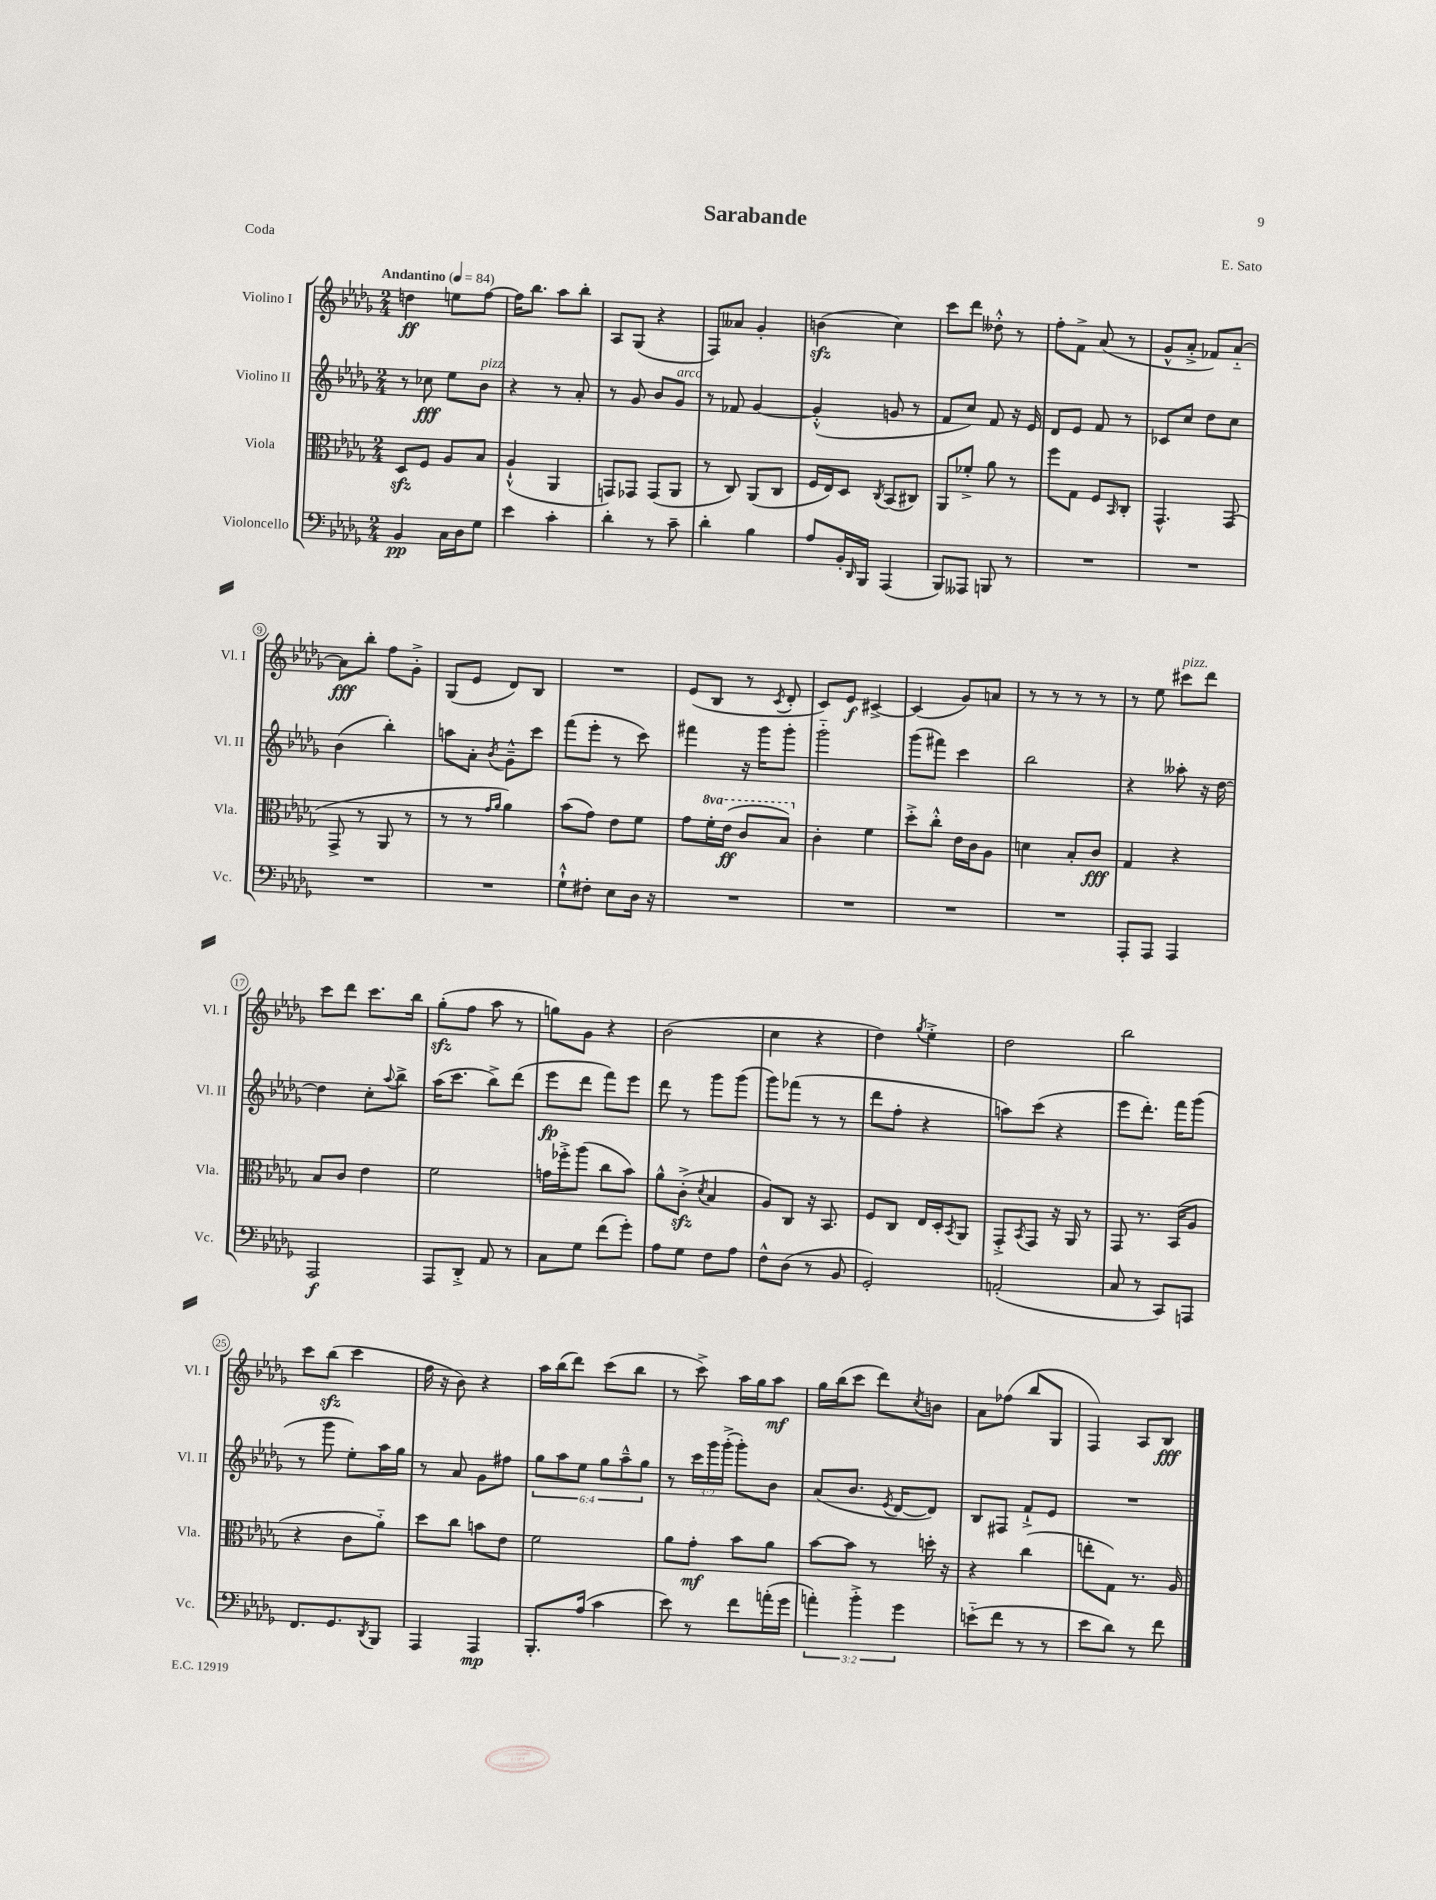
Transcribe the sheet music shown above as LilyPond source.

\header { title = "Sarabande" composer = "E. Sato" piece = "Coda" }
<<
\new StaffGroup <<
\new Staff = "s0" \with { instrumentName = "Violino I" shortInstrumentName = "Vl. I" } {
    \clef treble \key des \major \numericTimeSignature \time 2/4 \tempo "Andantino" 4 = 84
    d''4\ff e''8 f''8~ |
    f''16 bes''8. aes''8 bes''8-. |
    aes8 ges8( r4 |
    f8) aeses'8 ges'4-. |
    b'4\sfz( c''4) |
    c'''8 des'''8 deses''8-.-^ r8 |
    f''8-. f'8-> aes'8( r8 |
    ges'8-^ aes'8-.-> fes'8) aes'8~-_ |
    aes'8\fff bes''8-. f''8 ges'8-.-> |
    ges8( ees'8 des'8) bes8 |
    R2 |
    ees'8( bes8 r8 \acciaccatura { c'8 } des'8-. |
    c'8) ees'8\f cis'4~-> |
    cis'4( ges'8) a'8 |
    r8 r8 r8 r8 |
    r8 ees''8 cis'''8^\markup { \italic "pizz." } des'''8 |
    c'''8 des'''8 c'''8. bes''16 |
    ges''8-.\sfz( f''8 aes''8 r8 |
    g''8) ges'8 r4 |
    bes'2( |
    c''4 r4 |
    des''4) \acciaccatura { ges''8 } ees''4-.-> |
    des''2 |
    bes''2 |
    c'''8 bes''8\sfz( c'''4 |
    f''16 r16 bes'8) r4 |
    aes''16 bes''16( des'''8) c'''8( bes''8 |
    r8 c'''8->) aes''16 ges''16 aes''8\mf |
    ges''16 bes''16( c'''8 des'''8) \acciaccatura { c''8 } b'8 |
    aes'8 fes''8( bes''8 ges8 |
    f4) aes8 bes8\fff \bar "|." |
}
\new Staff = "s1" \with { instrumentName = "Violino II" shortInstrumentName = "Vl. II" } {
    \clef treble \key des \major \numericTimeSignature \time 2/4 \override Staff.TupletNumber.text = #tuplet-number::calc-fraction-text
    r8 ces''8\fff ees''8 bes'8^\markup { \italic "pizz." } |
    r4 r8 aes'8-. |
    r8 ges'8 bes'8 ges'8^\markup { \italic "arco" } |
    r8 fes'8 ges'4~ |
    ges'4-.-^( g'8 r8 |
    f'8 c''8) f'8 r16 ees'16 |
    des'8 ees'8 f'8 r8 |
    ces'8 c''8 des''8 c''8 |
    bes'4( bes''4-.) |
    a''8 aes'8-. \acciaccatura { bes'8 } ges'8---^ c'''8 |
    f'''8( ees'''8-. r8 c'''8) |
    fis'''4 r16 ges'''16 ges'''8-. |
    ges'''2-_ |
    ges'''8( fis'''8) c'''4 |
    bes''2 |
    r4 aeses''8-. r16 des''16~ |
    des''4 c''8-. \appoggiatura { aes''8 } bes''8-> |
    aes''16( c'''8. bes''8->) des'''8( |
    ees'''8\fp des'''8 f'''8) ees'''8 |
    des'''8 r8 ges'''8 ges'''8( |
    ges'''8) fes'''8( r8 r8 |
    des'''8 f''8-. r4 |
    a''8) c'''8( r4 |
    ees'''8 des'''8.-.) f'''16 ges'''8( |
    r8 ges'''8 ees''8-.) aes''16 ges''16 |
    r8 aes'8 ges'8 fis''8 |
    \tuplet 6/4 { ges''8 aes''8 ees''8 ges''8 aes''8---^ ges''8 } |
    r8 \tuplet 3/2 { c'''16 ges'''16 ges'''16-.->( } ges'''8-.) bes'8 |
    aes'8( bes'8. \acciaccatura { ees'8 } des'16~ des'8) |
    bes8 fis8 f'8-!-> ees'8 |
    R2 \bar "|." |
}
\new Staff = "s2" \with { instrumentName = "Viola" shortInstrumentName = "Vla." } {
    \clef alto \key des \major \numericTimeSignature \time 2/4 \set Staff.ottavationMarkups = #ottavation-simple-ordinals
    des8\sfz f8 aes8 bes8 |
    aes4-!-^( aes,4 |
    g,8) ges,8 ges,8( aes,8 |
    r8 c8) aes,8( c8 |
    f16 ees16) des8 \acciaccatura { c8 } bes,8( cis8) |
    aes,8 fes'8-.-> aes'8 r8 |
    f''8 ges8 f8 \grace { bes,16 } c8-. |
    ges,4.-^ ges,8( |
    ges,8-> r8 aes,8 r8 |
    r8 r8 \grace { ges'16 aes'16 } aes'4) |
    bes'8( ges'8) ees'8 f'8 |
    ges'8 \ottava #1 f''16-. ees''16\ff( c''8 bes'8) \ottava #0 |
    c'4-. f'4 |
    des''8-.-> c''8-.-^ ees'16 c'16 aes8 |
    d'4 bes8-. c'8\fff |
    ges4 r4 |
    bes8 c'8 ees'4 |
    f'2 |
    g'16 fes''16-.-> aes''8( c''8 bes'8) |
    aes'8-^ c'8-.->\sfz( \acciaccatura { des'8 } bes4 |
    aes8) c8 r16 bes,8. |
    f8 c8 ees16 des16-. \acciaccatura { bes,8 } aes,8 |
    ges,8-.-> \acciaccatura { bes,8 } ges,8 r16 aes,16 r8 |
    ges,8 r8. bes,16( aes8 |
    r4 c'8 aes'8-_) |
    des''8 c''8 b'8 ees'8 |
    f'2 |
    aes'8 ges'8-.\mf bes'8 aes'8 |
    bes'8~ bes'8 r8 d''16-. r16 |
    r4 c''4( |
    e''8-. ges8) r8. aes16 \bar "|." |
}
\new Staff = "s3" \with { instrumentName = "Violoncello" shortInstrumentName = "Vc." } {
    \clef bass \key des \major \numericTimeSignature \time 2/4 \override Staff.TupletNumber.text = #tuplet-number::calc-fraction-text
    bes,4\pp c16 des16 ges8 |
    ees'4 c'4-. |
    des'4-. r8 c'8-- |
    des'4-. bes4 |
    aes8 bes,16-. \grace { des,16 } bes,,16 aes,,4( |
    bes,,8) aeses,,8 b,,8 r8 |
    R2 |
    R2 |
    R2 |
    R2 |
    ges8-!-^ fis8-. ees8 des16 r16 |
    R2 |
    R2 |
    R2 |
    R2 |
    aes,,8-. aes,,8 aes,,4 |
    aes,,2\f |
    aes,,8 des,8-.-> aes,8 r8 |
    c8 ges8 f'8( ges'8-.) |
    aes8 ges8 f8 aes8 |
    f8-^ des8( r8 bes,8 |
    ges,2-.) |
    a,2-.( |
    c8 r8 c,8) a,,8 |
    f,8. ges,8. \acciaccatura { des,8 } bes,,8 |
    aes,,4 aes,,4\mp |
    bes,,8.-. aes16( c'4 |
    ees'8) r8 f'8 a'16-.( ges'16 |
    \tuplet 3/2 { a'4-.) bes'4-.-> ges'4 } |
    e'8-_( f'8 r8 r8 |
    ees'8 des'8) r8 f'8 \bar "|." |
}
>>
>>
\layout { \context { \Score \override BarNumber.stencil = #(make-stencil-circler 0.1 0.3 ly:text-interface::print) } }
